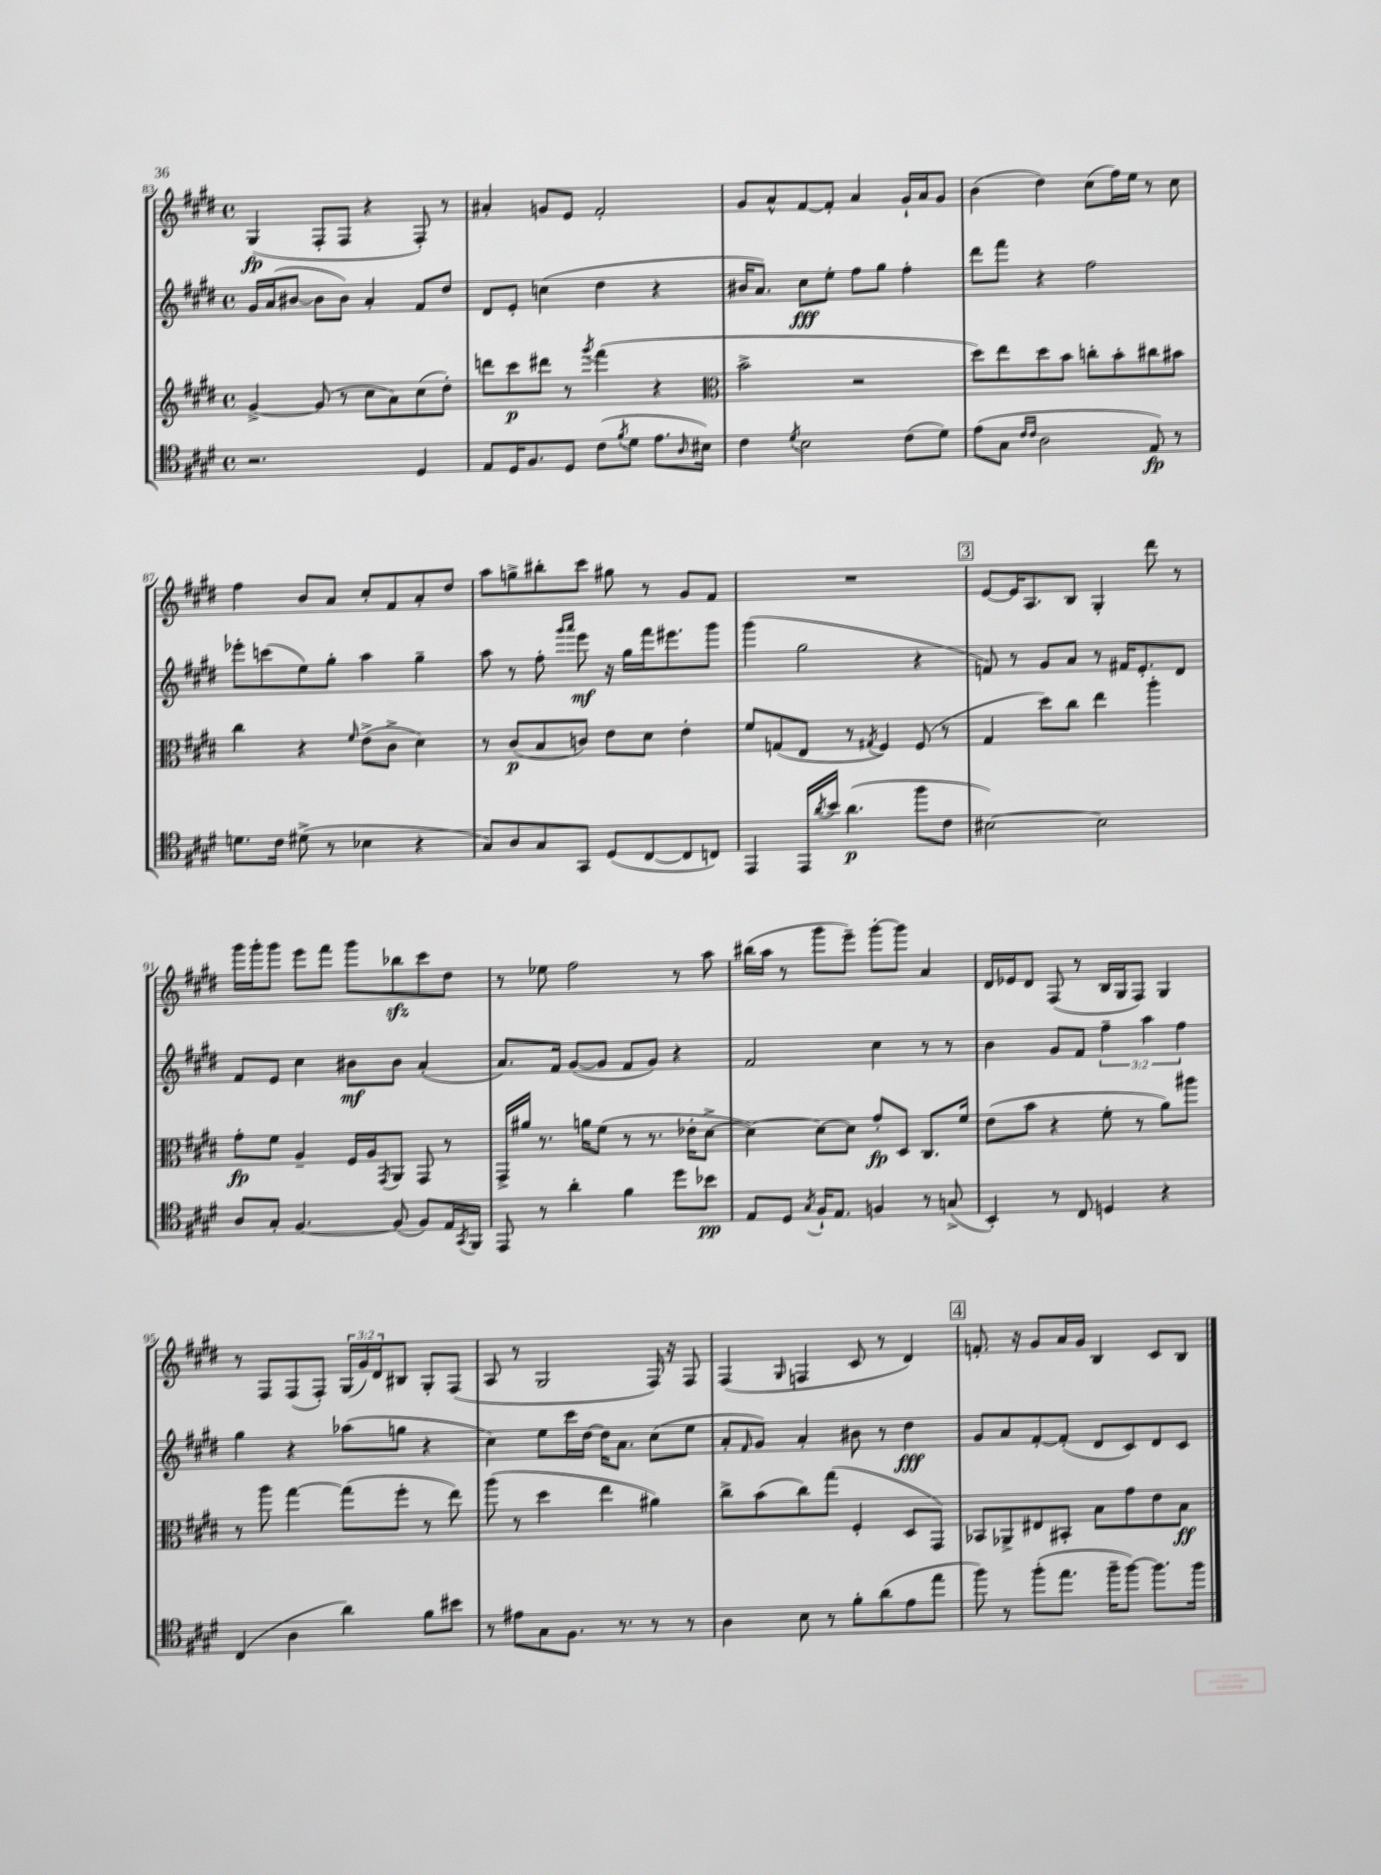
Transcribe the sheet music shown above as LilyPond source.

<<
\new StaffGroup <<
\new Staff = "s0" {
    \clef treble \key e \major \defaultTimeSignature \time 4/4 \override Staff.TupletNumber.text = #tuplet-number::calc-fraction-text
    gis4\fp( fis8-. fis8 r4 fis8-.) r8 |
    ais'4-. g'8 e'8 fis'2-. |
    gis'8 a'8-^ fis'8~ fis'8-. a'4 gis'16-! a'16 gis'8 |
    b'4( dis''4) cis''8( fis''16) e''16 r8 cis''8 |
    fis''4 b'8 a'8 cis''8-. fis'8 a'8-. dis''8 |
    a''8 g''8-> bis''8-. cis'''8 gis''8 r8 gis'8 fis'8 |
    R1 |
    \mark \markup { \box "3" } e'8~ e'16 a8. b8 gis4-. dis'''8 r8 |
    gis'''16 gis'''16-. gis'''8 e'''8 fis'''8 gis'''8 bes''8\sfz cis'''8 dis''8 |
    r8 ees''8 fis''2 r8 a''8 |
    bis''16( a''16 r8 gis'''8 e'''8--) gis'''8~-. gis'''8 a'4 |
    dis'16 ees'16 dis'8 fis8( r8 b16 gis16 fis8) gis4 |
    r8 fis8 fis8( fis8-.) \tuplet 3/2 { gis16( gis'16) dis'16 } bis8 gis8-. fis8( |
    a8 r8 gis2 fis16) r16 fis8 |
    fis4( \grace { gis16 } f4 cis'8 r8 dis'4) |
    \mark \markup { \box "4" } f'8.-. r16 gis'8 a'16 gis'16 b4 cis'8 b8 \bar "|." |
}
\new Staff = "s1" {
    \clef treble \key e \major \defaultTimeSignature \time 4/4 \override Staff.TupletNumber.text = #tuplet-number::calc-fraction-text
    gis'16 a'16( bis'8~ bis'8 bis'8) a'4-. fis'8 dis''8 |
    dis'8 e'8-. c''4( dis''4 r4 |
    bis'16 a'8.) cis''8\fff e''8-. fis''8 gis''8 fis''4-. |
    dis'''8 fis'''8 r4 fis''2 |
    ees'''8-. c'''8( e''8) gis''8-. a''4 gis''4-- |
    a''8 r8 fis''8-. \grace { gis'''16 a'''16 } e'''8\mf r16 gis''16 fis'''16 eis'''8. gis'''8 |
    gis'''4( gis''2 r4 |
    \mark \markup { \box "3" } f'8) r8 gis'8 a'8 r8 fis'16 e'8.-. dis'8 |
    fis'8 e'8 cis''4 bis'8\mf bis'8 a'4-.( |
    a'8.) fis'16 gis'8~( gis'8 fis'8 gis'8) r4 |
    fis'2 cis''4 r8 r8 |
    b'4 gis'8 fis'8 \tuplet 3/2 { fis''4-- a''4 fis''4 } |
    gis''4 r4 aes''8( g''8 r4 |
    cis''4) e''8 cis'''16 dis''16~ dis''16 a'8. cis''8( e''8 |
    a'8-. \grace { fis'16 } gis'8) a'4-. bis'8 r8 dis''4\fff |
    \mark \markup { \box "4" } gis'8 a'8 fis'8~-. fis'8-.( dis'8 cis'8) dis'8 cis'8 \bar "|." |
}
\new Staff = "s2" {
    \clef treble \key e \major \defaultTimeSignature \time 4/4
    gis'4~-> gis'8( r8 cis''8 a'8) cis''8( dis''8-.) |
    d'''8 cis'''8\p dis'''8 r8 \acciaccatura { gis'''8 } fis'''4( r4 |
    \clef alto b'2-> r2 |
    dis''8) e''8 dis''8 b'8 c''8-. b'8-. cis''8 bis'8 |
    cis''4 r4 \grace { fis'16 } e'8->( cis'8-> dis'4) |
    r8 cis'8\p( b8 c'8) e'8 dis'8 e'4-. |
    fis'8 g8( e8 r8 \acciaccatura { gis8 } fis4) fis8( r8 |
    \mark \markup { \box "3" } gis4 dis''8) cis''8 e''4 a''4-. |
    gis'8-.\fp fis'8 a4-- fis16 a16 \acciaccatura { gis,8 } a,8 gis,8 r8 |
    gis,16-> ais'16 r8. a'16 fis'8( r8 r8. ees'16-. dis'8~-> |
    dis'4~) dis'8~ dis'8 gis'8-.\fp dis8 cis8. fis'16 |
    e'8( b'8 r4 fis'8-. r8 a'8) ais''8 |
    r8 a''8 gis''4~ gis''8( fis''8-. r8 e''8) |
    a''8( r8 dis''4 e''4 ais'4) |
    cis''8-> b'8( cis''8) gis''8( fis4-. dis8 gis,8) |
    \mark \markup { \box "4" } bes,8 aes,8-> eis8 bis,8-. b8 gis'8 e'8 b8\ff \bar "|." |
}
\new Staff = "s3" {
    \clef tenor \key e \major \defaultTimeSignature \time 4/4
    r2. dis4 |
    e8 dis16 fis8. dis8 cis'8( \acciaccatura { fis'8 } dis'8 e'8. \grace { a16 } bis16) |
    cis'4 \acciaccatura { dis'8 } b2 cis'8( dis'8) |
    e'8( gis8 \grace { cis'16 cis'16 } a2 e8\fp) r8 |
    d'8. cis'16 dis'8->( r8 bes4 r4 |
    gis8) a8 gis8 gis,8 dis8( cis8~ cis8 c8) |
    e,4 e,16 \acciaccatura { a'8 } b'16 a'4.\p( fis''8 cis'8 |
    \mark \markup { \box "3" } bis2~) bis2 |
    a8 gis8-. fis4.~ fis8( fis8) e16 \acciaccatura { gis,8 } fis,16 |
    e,8 r8 a'4-. fis'4 dis''8 bes'8\pp |
    e8 dis8 \acciaccatura { gis8 } fis16-! e8. f4 r8 g8->( |
    b,4-.) r8 cis8 d4 r4 |
    cis4( a4 a'4) fis'8 bis'8 |
    r8 eis'8 gis8 fis8. r8. r8 r8 |
    a4 b8 r8 fis'8-. a'8( e'8 e''8 |
    \mark \markup { \box "4" } fis''8) r8 fis''8-.( e''8. fis''16-- fis''8~) fis''8. fis''16 \bar "|." |
}
>>
>>
\layout { \context { \Score currentBarNumber = #83 } }
